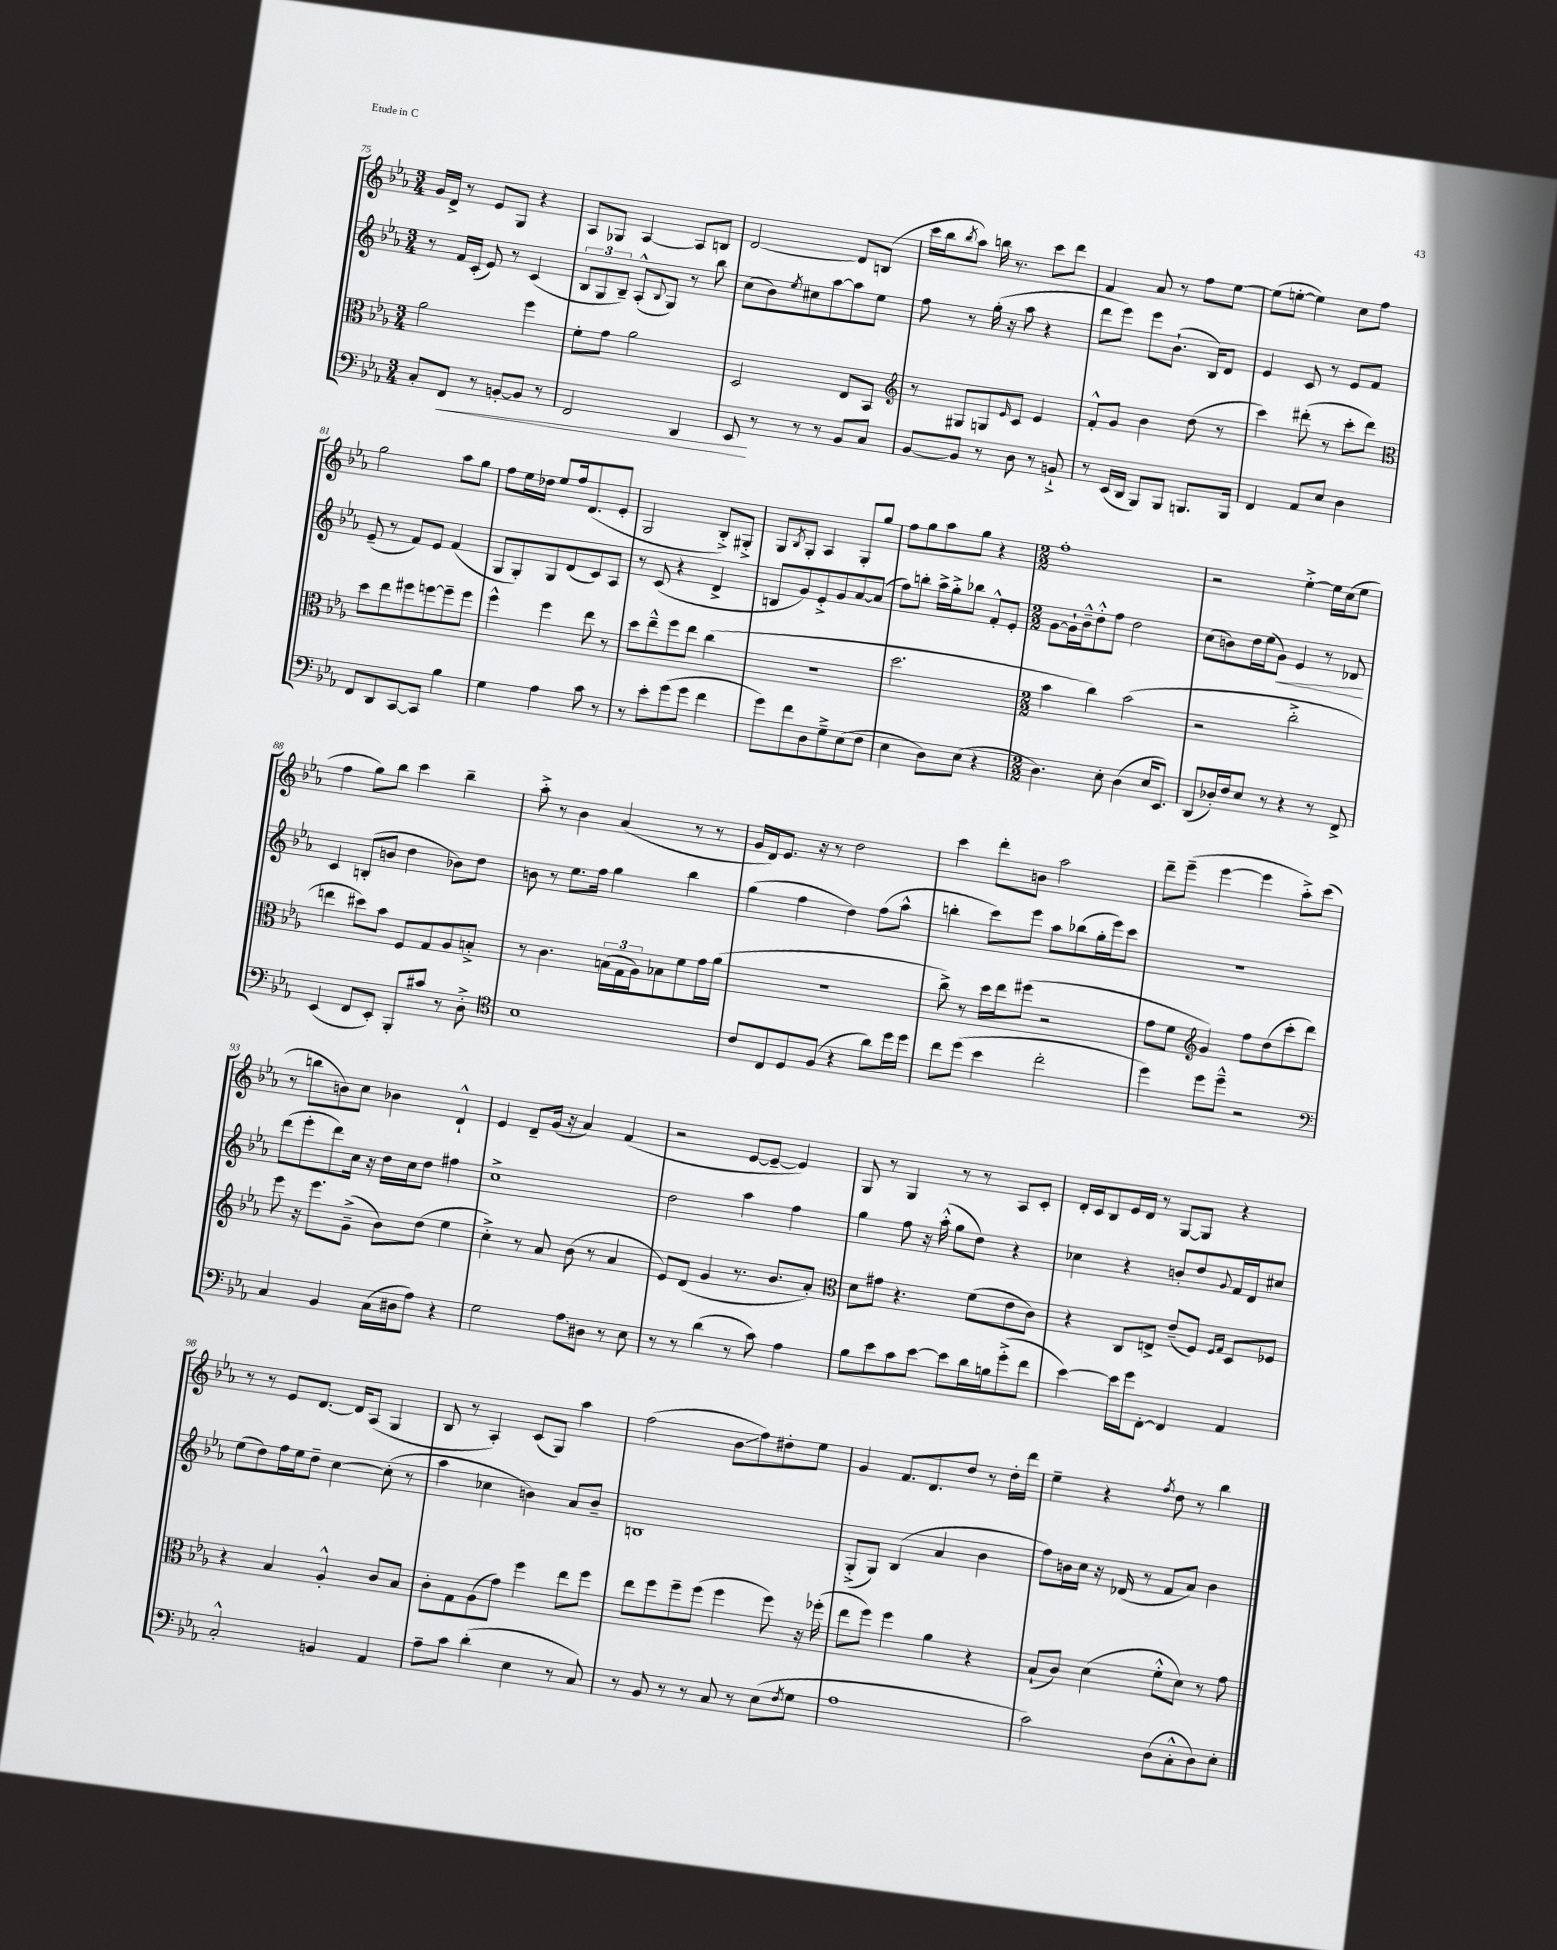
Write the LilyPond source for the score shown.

<<
\new StaffGroup <<
\new Staff = "s0" {
    \clef treble \key ees \major \numericTimeSignature \time 3/4
    g'16 d'16-> r8 ees'8 g8 r4 |
    aes8 ges8 aes4~ aes8 b8 |
    d'2~ d'8 b8( |
    c'''16 bes''16 \acciaccatura { bes''8 } aes''8) b''16 r8. c'''8 d'''8 |
    f'4 aes'8 r8 f''8 ees''8~ |
    ees''8( e''8~-. e''4) c''8 f''8 |
    g''2 aes''8 g''8 |
    f''8 ees''16 des''16 ees''8 f''16 d'8.( ees'8-. |
    g2 bes8-.->) gis8-.-> |
    g8 \acciaccatura { bes8 } g8-. aes4 g8-. g''8 |
    f''8 g''8 aes''8 g''8 r4 |
    \numericTimeSignature \time 2/2 f''1-. |
    r2 ees''4~-.-> ees''16 c''16( ees''8 |
    f''4 g''8) bes''8 c'''4 bes''4-- |
    aes''8-.-> r8 bes'4 aes'4( r8 r8 |
    g'16 d'16) ees'8. r16 r8 d''2 |
    c'''4 d'''8-. b'8 aes''2 |
    d'''8-- ees'''8--( ees'''4~ ees'''4 aes''8-.->) c'''8( |
    r8 b''8 b'8) c''8 bes'4 d'4-!-^ |
    ees'4 d'8-- g'16( r16 aes'4) f'4( |
    r2 ees'8~ ees'8~-- ees'4) |
    g8 r8 g4 r8 r8 aes8 c'8-. |
    d'16-. c'16 bes8 ees'16 d'16 r8 g8~ g8 r4 |
    r8 r8 ees'8 d'8.~ d'16 aes8( g4 |
    bes8 r8 aes4-.) c'8( g8) aes''4 |
    f''2( bes'8\glissando f''8) dis''8-. ees''8 |
    g'4 f'8. d'8. d''8 r8 d''16-. d'''16 |
    ees''4-- r4 \acciaccatura { f''8 } d''8 r8 bes''4 \bar "|." |
}
\new Staff = "s1" {
    \clef treble \key ees \major \numericTimeSignature \time 3/4
    r8 f'16 c'16-.( ees'8) r8 c'4( |
    \tuplet 3/2 { bes8 g8 bes8--) } aes8-.-^( \appoggiatura { bes8 } g8) r8 bes''8 |
    c''8( bes'8) \acciaccatura { ees''8 } cis''8 aes''8~ aes''8 ees''8 |
    f''8 r8 g''16-.( r16 aes''8 r4 |
    d'''8 ees'''8) ees'''8 bes'8.-!( bes16) d'8 |
    ees'4 c'8 r8 ees'8 f'8 |
    ees'8--( r8 f'8) ees'8 f'4( |
    g8 g8-.) g8 d'8( c'8) aes8 |
    r8 c'8( r4 d'4-> |
    b8 g'8) ees'8-.-> g'8 aes'8~ aes'8( |
    f''8) b''8-. aes''16-> g''16-.-> bes''8 f'8-.-^ ees'8-. |
    \numericTimeSignature \time 2/2 g'8~ g'16-! bes'16---^ d''8-.-^ f''8 d''2 |
    c''8( b'8) d''16 ees''16( g'8\<) ees'4 r8 des'8\! |
    c'4 b8-.( b'8 d''4 bes'8) d''8 |
    b'8 r8 ees''8. f''16 g''4 bes''4 |
    g''4( f''4 d''4) f''8( aes''8-^ |
    b''4-. c'''8) ees'''8 aes''8 bes''8( g''16-. ees'''16) c'''8 |
    R1 |
    d'''8( ees'''8-. d'''8) c''16 r16 d''16 c''16 d''8 fis''4 |
    c''1-> |
    d''2 aes''4 f''4 |
    g''4 f''8 r16 aes''16-.-^( g''8 d''8) r4 |
    ces''4 r4 b'8-. d''8 \appoggiatura { g'8 } f'16 d'16 cis''8 |
    ees''8( d''8) f''16 ees''16 d''8-- c''4~ c''8-.( r8 |
    aes''4 ces''4 b'4) aes'8 b'8-- |
    b1 |
    g8-.->( g8) bes4( aes'4 bes'4 |
    f''8) b'16 c''16 r16 des'16( r8 f'8 aes'8) b'4 \bar "|." |
}
\new Staff = "s2" {
    \clef alto \key ees \major \numericTimeSignature \time 3/4
    aes'2 f''4 |
    f'8-. g'8 aes'2 |
    d2 ees8 bes,8 |
    \clef treble r8 gis8 g8 \grace { ees'16 } c'8 ees'4 |
    f'8-.-^ g'8 bes'4 d''8( r8 |
    c'''4) dis'''8-.( r8 c'''8-. dis'''8) |
    \clef alto d''8 ees''8 fis''8 f''8~ f''8-- f''8 |
    f''4-^ f''4 ees''8 r8 |
    d''8 ees''8---^ f''8 ees''8 c''4( |
    R2. |
    d''2. |
    \numericTimeSignature \time 2/2 bes'4 c''4) bes'2( |
    r2 c''2-.-> |
    e''4 dis''8) bes'8 f8 g8 aes8 b8-.-> |
    r8 c'4. \tuplet 3/2 { b16( g16 aes16) } bes8 f'8 g'16 aes'16( |
    R1 |
    c''8->) r8 d''16 ees''16 fis''8( r2 |
    g'8 f'8 \clef treble g'4) f''8 d''8( c'''8-. d'''8) |
    ees'''8 r16 ees'''8. g'8--->( bes'8) d''8( ees''4 |
    c''4-.->) r8 aes'8 bes'8( r8 aes'4 |
    ees'8) d'8( g'4 r8. bes'8. aes'8-.) |
    \clef alto d'8 gis'8 r4. f'8( ees'8 c'8) |
    r4 c8 e8-> ees'8--( f8) \grace { f16 g16 } d8 fes8 |
    r4 bes4 aes4-.-^ c'8 bes8 |
    c'8-. g8 aes8( g'8) f''4 ees''8 f''8 |
    ees''8 f''8 f''8-- f''8( f''4 f''8) r16 fes''16-.( |
    ees''8 f''8) f''4 aes'4 r4 |
    bes8-!( c'8) d'4( f'8-.-^ d'8) r8 g'8 \bar "|." |
}
\new Staff = "s3" {
    \clef bass \key ees \major \numericTimeSignature \time 3/4
    c8-. f,8\< r8 b,8~-. b,8 r8 |
    f,2 d,4 |
    ees,8\! r8 r8 r8 bes,8 c8 |
    bes,8~ bes,8 r8 d8 r8 b,8-!-> |
    r8 ees,16( d,16 bes,,8) bes,,8 b,,8. b,,16 |
    f,4 aes,8 ees8 d4 |
    f,8 d,8 c,8~ c,8 bes4 |
    g4 aes4 c'8 r8 |
    r8 ees'8-. g'8( g'8 f'4 |
    g'8) f'8 d8 g8---> ees8( f8 |
    ees4 d8) ees8( r4 |
    \numericTimeSignature \time 2/2 d4.) ees8-. d4( ees16 ees,8.) |
    d,8( des16-.) f16 ees8 r8 r4 r8 f,8-> |
    ees,4( f,8 ees,8-.) bes,,8-. cis'8 r8 d8-.-> |
    \clef tenor bes1 |
    c'8 c8 d8 f8( r4 aes'8) d''16 d''16 |
    c''8 d''8( bes'4 c''2-. |
    d''4) d''8 d''8---^ r2 |
    \clef bass c4 bes,4 c16( dis16 aes8) r4 |
    g2 aes8\glissando dis8 r8 ees8 |
    r8 r8 d'4( r8 c'8) aes4 |
    bes8 ees'8 c'8 ees'8~ ees'8 d'16 b16 g'8-.->( f'8 |
    ees'4~) ees'16 g'16 f,8~-. f,4 aes,4 |
    c2-.-^ b,4 aes,4 |
    aes8-- c'8 d'4-.( ees4 r8 c8) |
    r8 bes,8 r8 r8 c8 r8 ees8( \acciaccatura { f8 } g8 |
    aes1 |
    c'2) d8( c8-.-^ d8) ees8-. \bar "|." |
}
>>
>>
\layout { \context { \Score currentBarNumber = #75 } }
